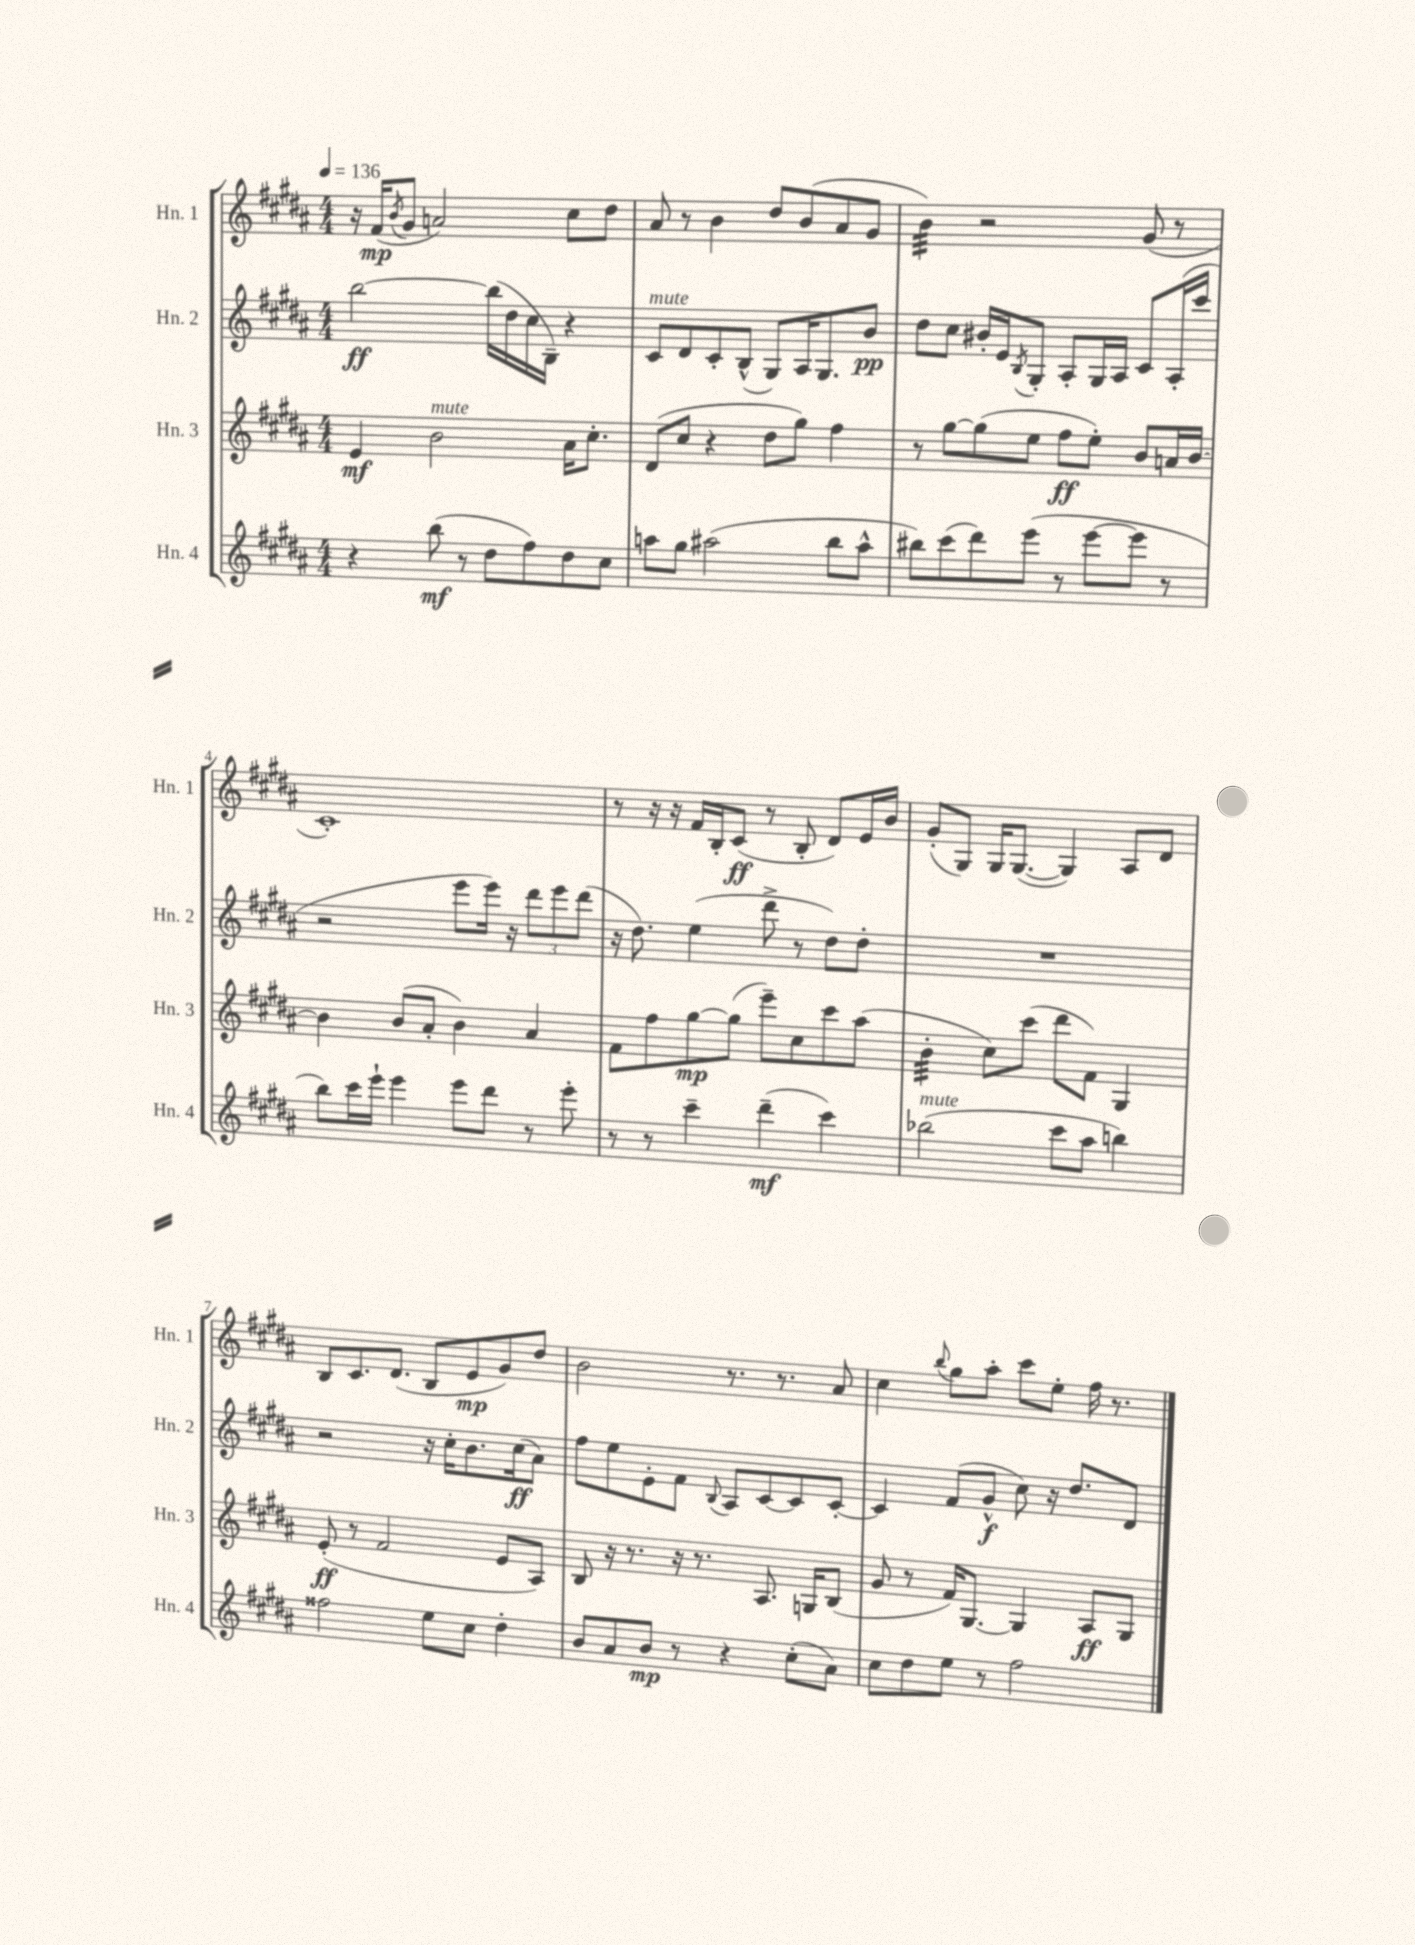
<<
\new StaffGroup <<
\new Staff = "s0" \with { instrumentName = "Hn. 1" shortInstrumentName = "Hn. 1" } {
    \clef treble \key b \major \numericTimeSignature \time 4/4 \tempo 4 = 136
    r16 fis'16\mp( \acciaccatura { b'8 } gis'8 a'2) cis''8 dis''8 |
    ais'8 r8 b'4 dis''8 b'8( ais'8 gis'8 |
    b'4:32) r2 gis'8( r8 |
    cis'1-.) |
    r8 r16 r16 fis'16 b16-. cis'8\ff( r8 b8-. dis'8) e'16 b'16 |
    gis'8-.( gis8) gis16 gis8.~( gis4) ais8 dis'8 |
    b8 cis'8. dis'8.( b8 e'8\mp gis'8) dis''8 |
    b'2 r8. r8. ais'8 |
    cis''4 \appoggiatura { b''8 } gis''8 ais''8-. cis'''8 e''8-. fis''16 r8. \bar "|." |
}
\new Staff = "s1" \with { instrumentName = "Hn. 2" shortInstrumentName = "Hn. 2" } {
    \clef treble \key b \major \numericTimeSignature \time 4/4
    b''2~\ff b''16( dis''16 cis''16 b16--) r4 |
    cis'8^\markup { \italic "mute" } dis'8 cis'8-. b8-^( gis8) ais16 gis8. b'8\pp |
    dis''8 cis''8 bis'16-. e'16 \acciaccatura { b8 } gis8-. ais8-. gis16 ais16 cis'8 ais16-.( cis'''16 |
    r2 e'''8 e'''16) r16 \tuplet 3/2 { dis'''8 e'''8 dis'''8( } |
    r16 dis''8.) e''4( dis'''8-> r8 dis''8) dis''8-. |
    R1 |
    r2 r16 cis''16-. b'8. cis''16\ff( ais'8) |
    fis''8 e''8 e'8-. fis'8 \appoggiatura { b8 } ais8 cis'8~ cis'8 cis'8~-. |
    cis'4 fis'8( gis'8-^\f cis''8) r16 dis''8. dis'8 \bar "|." |
}
\new Staff = "s2" \with { instrumentName = "Hn. 3" shortInstrumentName = "Hn. 3" } {
    \clef treble \key b \major \numericTimeSignature \time 4/4
    e'4\mf b'2^\markup { \italic "mute" } ais'16 cis''8.-. |
    dis'8( cis''8 r4 dis''8 gis''8) fis''4 |
    r8 gis''8~ gis''8( e''8 fis''8\ff e''8-.) b'8 a'16 b'16~ |
    b'4 b'8( ais'8-. b'4) ais'4 |
    fis'8 fis''8 gis''8~\mp gis''8( e'''8--) cis''8 cis'''8 ais''8( |
    b'4:32-. cis''8) cis'''8( dis'''8 fis'8) gis4 |
    e'8-.\ff( r8 fis'2 e'8 ais8) |
    b8 r16 r8. r16 r8. ais8. g16 b8( |
    gis'8 r8 fis'16) gis8.~ gis4 ais8\ff gis8 \bar "|." |
}
\new Staff = "s3" \with { instrumentName = "Hn. 4" shortInstrumentName = "Hn. 4" } {
    \clef treble \key b \major \numericTimeSignature \time 4/4
    r4 b''8\mf( r8 dis''8 fis''8) dis''8 cis''8 |
    a''8 gis''8 ais''2( b''8 ais''8-^ |
    bis''8) cis'''8( dis'''8) e'''8( r8 e'''8~ e'''8 r8 |
    b''8) cis'''16 e'''16-! e'''4 e'''8 dis'''8 r8 e'''8-. |
    r8 r8 cis'''4-- dis'''4--\mf( cis'''4) |
    bes''2^\markup { \italic "mute" }( cis'''8 ais''8 b''4) |
    fisis''2 e''8 cis''8 dis''4-. |
    b'8 ais'8 b'8\mp r8 r4 cis''8-.( ais'8) |
    cis''8 dis''8 e''8 r8 fis''2 \bar "|." |
}
>>
>>
